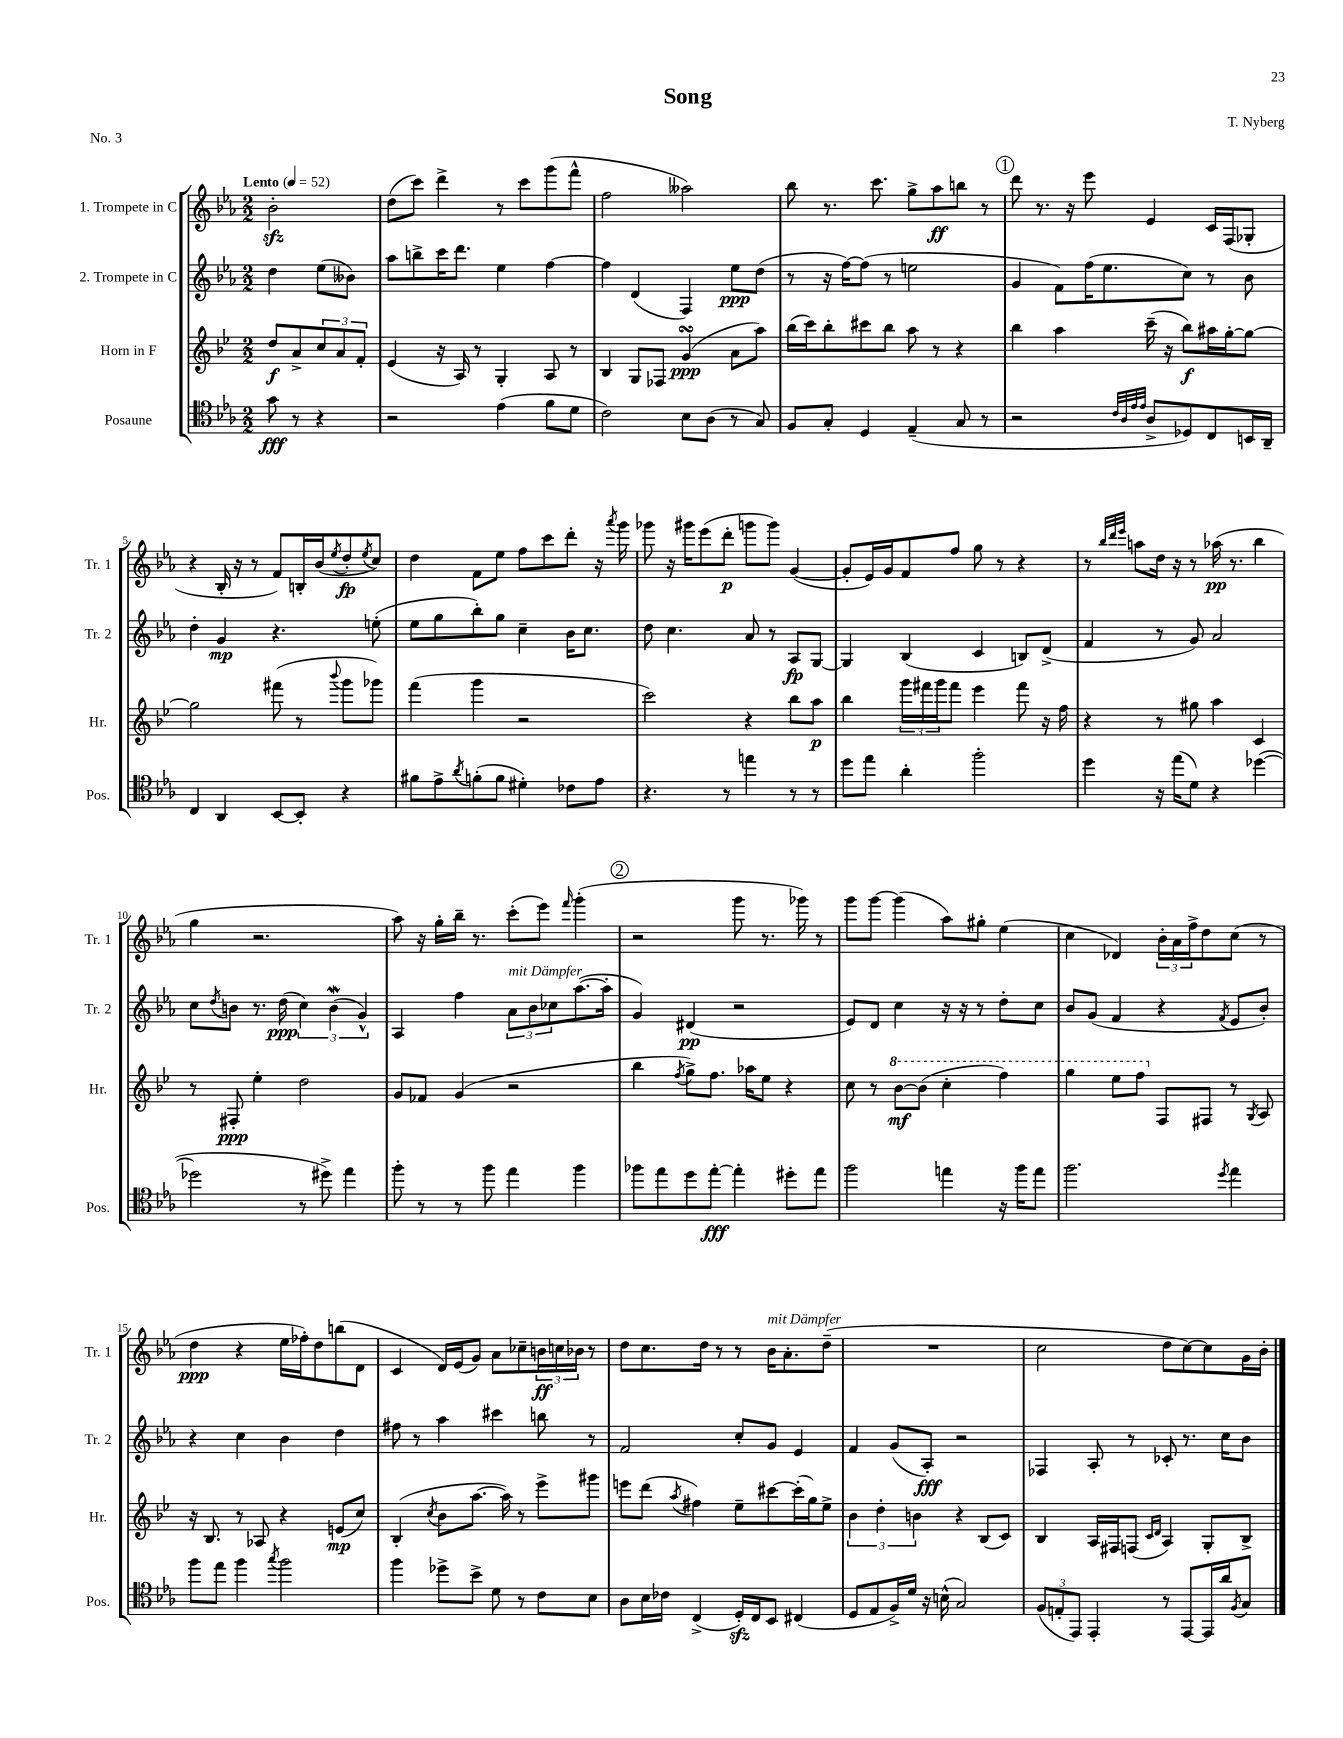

**kern	**kern	**kern	**kern
*staff4	*staff3	*staff2	*staff1
*clefC4	*clefG2	*clefG2	*clefG2
*k[b-e-a-]	*k[b-e-]	*k[b-e-a-]	*k[b-e-a-]
*M2/2	*M2/2	*M2/2	*M2/2
*MM52	*MM52	*MM52	*MM52
8g\	8dd/L	4dd\	2b-'\
8r	8a^/	.	.
4r	12cc/	(8ee-\L	.
.	12a/	.	.
.	.	8b--\J)	.
.	12f'/J	.	.
=	=	=	=
2r	(4e-/	8aa-\L	(8dd\L
.	.	8bb^\	8ccc\J)
.	16r	16ccc\K	4ddd^\
.	16A/)	8.ddd\J	.
.	8r	.	.
(4e-\	4G'/	4ee-\	8r
.	.	.	8ccc\L
8f\L	8A/	[4ff\	(8ggg\
8d\J	8r	.	8fff^^\J
=	=	=	=
2c\)	4B-/	4ff\]	2ff\
.	8G/L	(4d/	.
.	8F-/J	.	.
8B-\L	(4g/	4F/)	2aa--\)
(8A-\J	.	.	.
8r	8a\L	8ee-\L	.
8G/)	8aa\J)	(8dd\J	.
=	=	=	=
8F/L	(16bb-\LL	8r	8bb-\
.	16ccc\J)	.	.
8G'/J	8bb-'\	16r	8.r
.	.	[16ff\LK)	.
4D/	8ccc#\	(8ff\]J	.
.	.	.	8.ccc\
.	8bb-\J	8r	.
(4E-~/	8aa\	2ee\	8gg^\L
.	8r	.	8aa-\
8G/	4r	.	8bb\J
8r	.	.	8r
=	=	=	=
2r	4bb-\	4g/	8ddd\
.	.	.	8.r
.	4aa\	8f\L)	.
.	.	.	16r
.	.	(16ff\K	8eee-\
.	.	8.ee-\	.
32qqc/LLL	.	.	.
32qqA-/	.	.	.
32qqe-/	.	.	.
32qqe-/JJJ	.	.	.
8A-^/L	(16ccc~\	.	4e-/
.	16r	.	.
8D-/)	8bb-\L)	8cc\J)	.
8C/	16aa#\L	8r	16c/LL
.	[16gg'\J	.	(16F/J
16BB/L	8gg\_J	8b-\	8G-'/J
16AA-~/JJ	.	.	.
=	=	=	=
4C/	2gg\]	4dd'\	4r
4AA-/	.	4g/	16B-'/
.	.	.	16r
.	.	.	8r
[8BB-/L	(8fff#\	4.r	8f/L)
8BB-'/]J	8r	.	16B'/L
.	.	.	(16b-/J
.	8qqbbb-/	.	8qee-/
4r	8ggg\L	.	8dd'/
.	.	.	8qee-/
.	8ggg-\J)	(8ee'\	8cc/J)
=	=	=	=
8f#\L	(4fff\	8ee-\L	4dd\
8e-^\	.	8gg\	.
8qa-/	.	.	.
(8f'\	4ggg\	8bb-'\)	8f\L
8f\J	.	8gg\J	8ee-\J
4d#'\)	2r	4cc~\	8ff\L
.	.	.	8ccc\
8c-\L	.	16b-\LK	8ddd'\J
.	.	8.cc\J	.
8e-\J	.	.	16r
.	.	.	8qaaa-/
.	.	.	16ggg\
=	=	=	=
4.r	2ccc\)	8dd\	8ggg-\
.	.	4.cc\	16r
.	.	.	16ggg#\LK
.	.	.	(8eee-\
8r	.	.	8ddd'\J
4ee\	4r	8a-/	8ggg\L
.	.	8r	8ggg\J)
8r	8bb-\L	8A-/L	([4g/
8r	8aa\J	[8G/J	.
=	=	=	=
8dd\L	4bb-\	4G/]	8g'/]L
8ee-\J	.	.	16e-/L)
.	.	.	16g/J
4a-'\	24ggg\LL	(4B-/	8f/
.	24fff#\	.	.
.	24ggg\J	.	.
.	8fff#\J	.	8ff/J
2ff'\	4eee-\	4c/	8gg\
.	.	.	8r
.	8fff#\	8B/L)	4r
.	16r	(8d^/J	.
.	16ff\	.	.
=	=	=	=
4dd\	4r	4f/	8r
.	.	.	32qqbb-/LLL
.	.	.	32qqddd/
.	.	.	32qqeee-/JJJ
.	.	.	8aa\L
16r	8r	8r	16dd\Jk
(16ee-\LK	.	.	16r
8d\J)	8gg#\	8g/)	8r
4r	4aa\	2a-/	(16aa-\
.	.	.	8.r
([4dd-\	4c/	.	4bb-\
=	=	=	=
2dd-\]	8r	8cc\L	4gg\
.	.	8qdd/	.
.	8F#'/	8b\J	.
.	4ee-'\	8.r	2.r
.	.	(16dd\	.
8r	2dd\	6cc\)	.
8dd#^\)	.	.	.
.	.	(6b\	.
4ee-\	.	.	.
.	.	6g^^/)	.
=	=	=	=
8ff'\	8g/L	4A-/	8aa-\)
8r	8f-/J	.	16r
.	.	.	16gg'\LL
8r	(4g/	4ff\	16bb-~\JJ
.	.	.	8.r
8ff\	.	.	.
4ee-\	2r	12a-\L	(8ccc'\L
.	.	12b-\	.
.	.	.	8eee-\J)
.	.	12cc-\	.
.	.	.	16qqfff/
4ff\	.	([8.aa-\	(4ggg'\
.	.	16aa-'\]Jk	.
=	=	=	=
8ff-\L	4bb-\	4g/)	2r
8ee-\	.	.	.
.	8qff/	.	.
8dd\	8gg^\L)	(4d#/	.
[8ee-'\J	8.ff\J	.	.
4ee-'\]	.	2r	8ggg\
.	16aa-\LK	.	.
.	8ee-\J	.	8.r
8dd#'\L	4r	.	.
.	.	.	16ggg-\)
8ee-\J	.	.	8r
=	=	=	=
2ff\	8cc\	8e-/L)	8ggg\L
.	8r	8d/J	[8ggg\J
.	[8bb-\L	4cc\	(4ggg\]
.	(8bb-\]J	.	.
4ee\	4ccc'\	16r	8aa-\L)
.	.	16r	.
.	.	8r	8gg#'\J
16r	4fff\)	8dd'\L	(4ee-\
16ff\LK	.	.	.
8ee\J	.	8cc\J	.
=	=	=	=
2.ff\	4ggg\	8b-/L	4cc\
.	.	(8g/J	.
.	8eee-\L	4f/	4d-/)
.	8fff\J	.	.
.	8F/L	4r	24b-'\LL
.	.	.	24a-\
.	.	.	24ff^\J
.	8F#/J	.	8dd\
8qdd/	.	8qf/	.
4ee-\	8r	8e-/L	(8cc\J
.	8qG/	.	.
.	8A/	8b-'/J)	8r
=	=	=	=
8ff\L	16r	4r	4dd\
.	8.B-/	.	.
8ee-\J	.	.	.
4ff\	8r	4cc\	4r
.	8A-/	.	.
8qgg/	.	.	.
2ff\	4r	4b-\	16ee-\LL
.	.	.	16ff-'\J)
.	.	.	8dd\
.	(8e/L	4dd\	(8bb\
.	8cc/J)	.	8d\J
=	=	=	=
4ff\	(4B-'/	8ff#\	4c/
.	.	8r	.
.	8qcc/	.	.
8dd-^\L	8b-\L	4aa-\	16d/LL)
.	.	.	(16e-/J
8b-^\J	[8.aa\J	.	8g/J)
8d\	.	4ccc#\	8a-\L
.	16aa\])	.	.
8r	8r	.	8cc-~\
8c\L	8eee-^\L	8bb\	24b\L
.	.	.	24cc\
.	.	.	24b-\JJ
8B-\J	8ggg#\J	8r	8r
=	=	=	=
8A-\L	8eee\L	2f/	8dd\L
16B-\L	(8ddd\J	.	8.cc\
16c-\JJ	.	.	.
.	8qaa/	.	.
(4C^/	4ff#\)	.	.
.	.	.	16dd\Jk
.	.	.	8r
16D'/LL)	8ee-~\L	8cc'/L	8r
16C/J	.	.	.
8BB-/J	[8ccc#\	8g/J	16b-\LK
.	.	.	8.a-'\
(4C#/	(16ccc#'\]L	4e-/	.
.	16gg\J)	.	.
.	8ee-^\J	.	(8dd~\J
=	=	=	=
8D/L	6b-\	4f/	1r
8E-/	.	.	.
.	6dd'\	.	.
16F^/L)	.	(8g/L	.
16d/JJ	.	.	.
.	6b\	.	.
16r	.	8A-'/J)	.
(16B^^\	.	.	.
2G/)	4r	2r	.
.	(8B-/L	.	.
.	8c/J)	.	.
=	=	=	=
(12F/L	4B-/	4F-/	2cc\
12E'/	.	.	.
12EE-/J)	.	.	.
4EE-'/	16A/LL	8A-'/	.
.	16F#/J	.	.
.	(8F/J	8r	.
.	16qqc/LL	.	.
.	16qqd/JJ	.	.
8r	4A/)	8c-'/	8dd\L
[8EE-/L	.	8.r	[8cc\)
16EE-/]L	8G'/L	.	8cc\]
16a-/J	.	16cc\LK	.
8qF/	.	.	.
8G/J	8B-^/J	8b-\J	16g\L
.	.	.	16b-'\JJ
==	==	==	==
*-	*-	*-	*-
